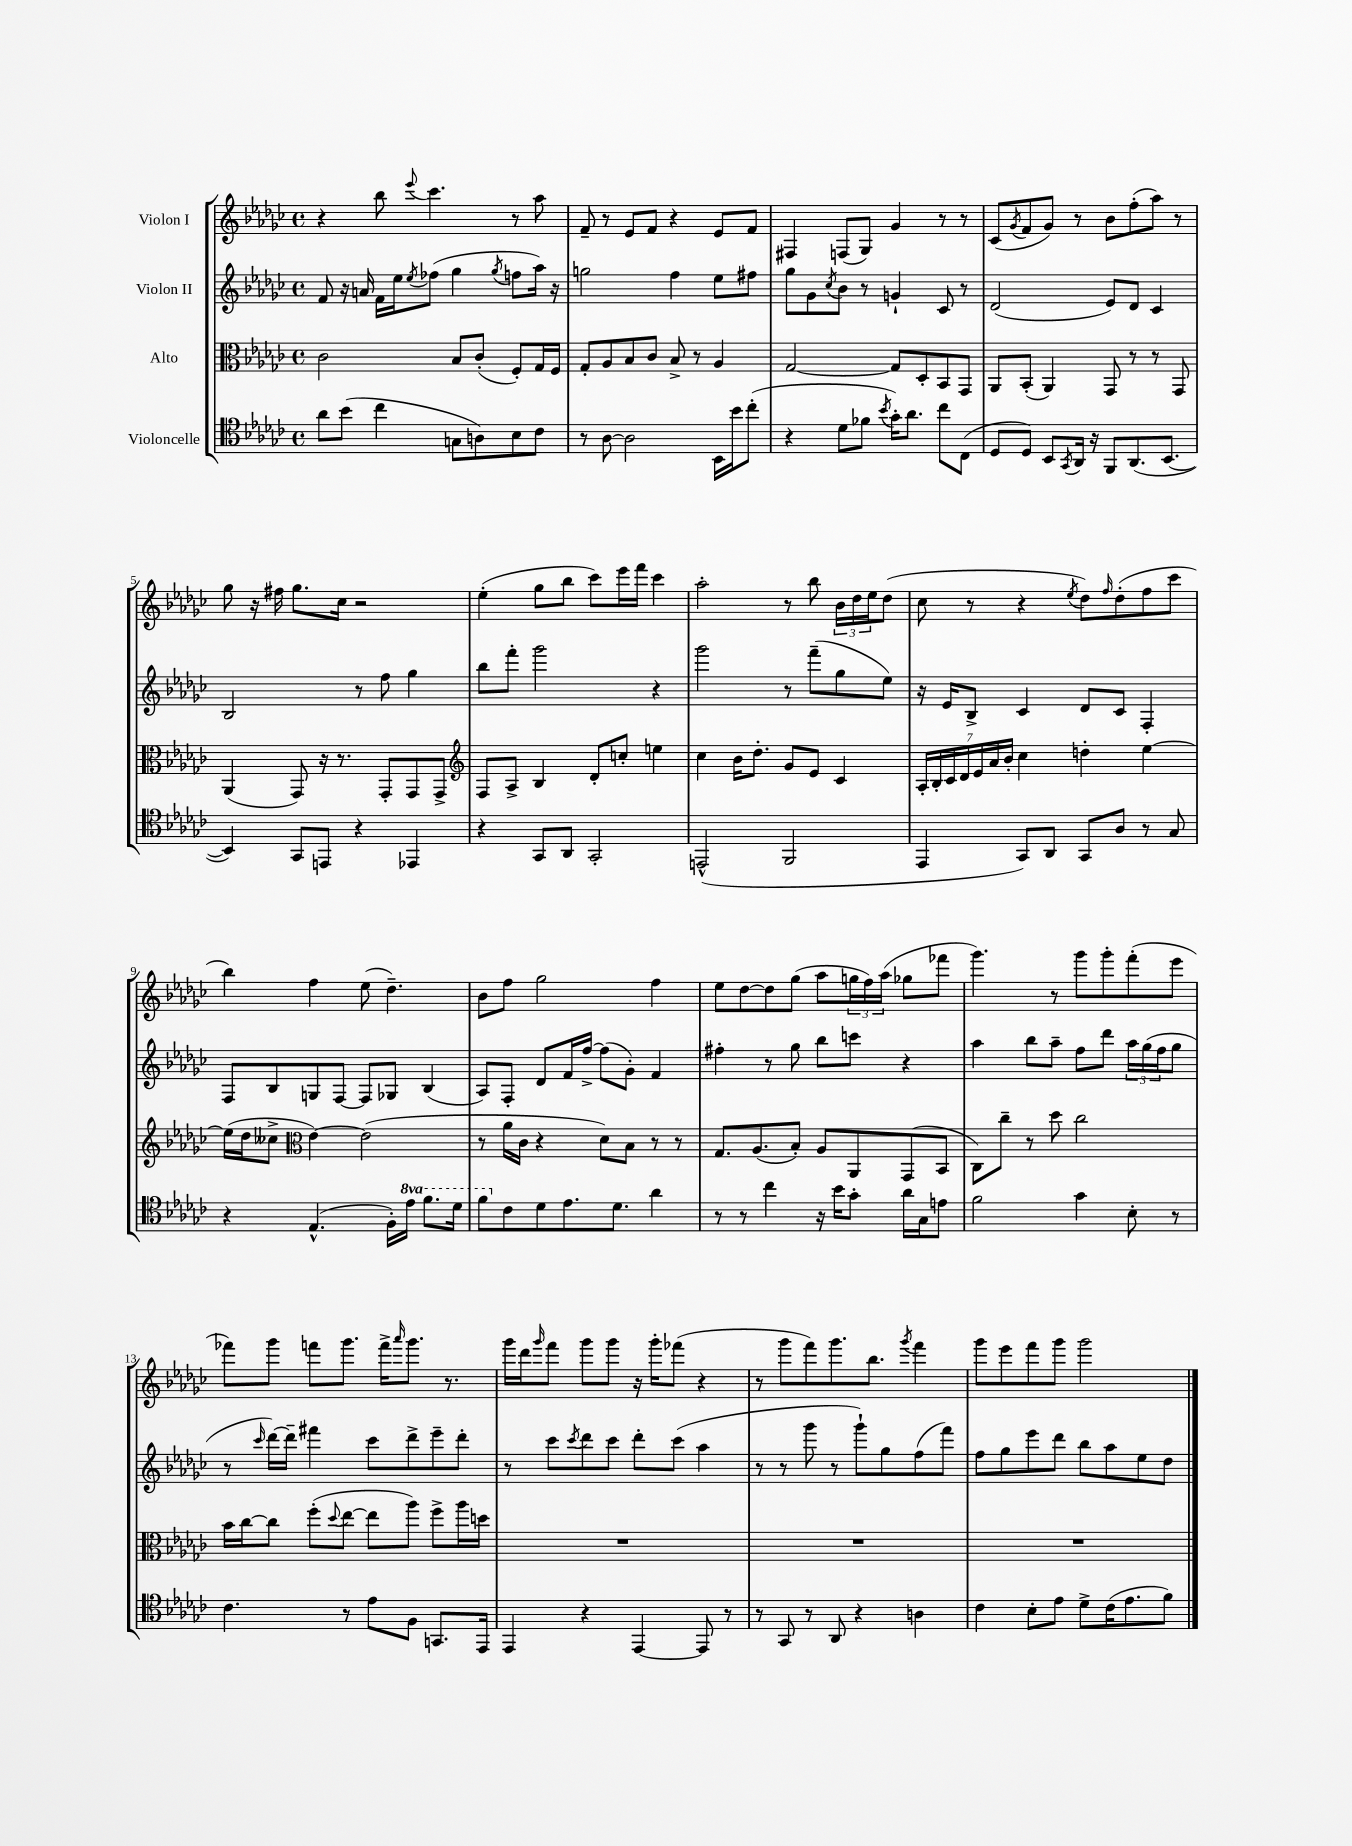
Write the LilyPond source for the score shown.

<<
\new StaffGroup <<
\new Staff = "s0" \with { instrumentName = "Violon I" } {
    \clef treble \key ges \major \defaultTimeSignature \time 4/4
    r4 bes''8 \appoggiatura { ees'''8 } ces'''4. r8 aes''8 |
    f'8-- r8 ees'8 f'8 r4 ees'8 f'8 |
    fis4 f8( ges8) ges'4 r8 r8 |
    ces'8( \acciaccatura { ges'8 } f'8 ges'8) r8 bes'8 f''8-.( aes''8) r8 |
    ges''8 r16 fis''16 ges''8. ces''16 r2 |
    ees''4-.( ges''8 bes''8 ces'''8) ees'''16 f'''16 ces'''4 |
    aes''2-. r8 bes''8 \tuplet 3/2 { bes'16 des''16 ees''16 } des''8( |
    ces''8 r8 r4 \acciaccatura { ees''8 } des''8) \grace { f''16 } des''8-.( f''8 ces'''8 |
    bes''4) f''4 ees''8( des''4.--) |
    bes'8 f''8 ges''2 f''4 |
    ees''8 des''8~ des''8 ges''8( aes''8 \tuplet 3/2 { g''16 f''16) aes''16( } ges''8 fes'''8 |
    ges'''4.) r8 ges'''8 ges'''8-. f'''8-.( ees'''8 |
    fes'''8) ges'''8 f'''8 ges'''8. f'''16-> \grace { aes'''16 } ges'''8. r8. |
    ges'''16 des'''16 \grace { ges'''16 } f'''8 ges'''8 ges'''8 r16 ges'''16-. fes'''8( r4 |
    r8 ges'''8 f'''8) ges'''8. bes''8. \acciaccatura { ges'''8 } f'''4 |
    ges'''8 ees'''8 f'''8 ges'''8 ges'''2 \bar "|." |
}
\new Staff = "s1" \with { instrumentName = "Violon II" } {
    \clef treble \key ges \major \defaultTimeSignature \time 4/4
    f'8 r16 a'16 f'16 ees''16 \acciaccatura { ees''8 } fes''8( ges''4 \acciaccatura { ges''8 } f''8 aes''16) r16 |
    g''2 f''4 ees''8 fis''8 |
    ges''8 ges'8 \acciaccatura { ces''8 } bes'8 r8 g'4-! ces'8 r8 |
    des'2( ees'8) des'8 ces'4 |
    bes2 r8 f''8 ges''4 |
    bes''8 f'''8-. ges'''2 r4 |
    ges'''2 r8 f'''8--( ges''8 ees''8) |
    r16 ees'16 bes8-> ces'4 des'8 ces'8 f4-. |
    f8 bes8 g8 f8~ f8 ges8 bes4( |
    aes8) f8-. des'8 f'16 f''16~-> f''8( ges'8-.) f'4 |
    fis''4-. r8 ges''8 bes''8 c'''8 r4 |
    aes''4 bes''8 aes''8-- f''8 des'''8 \tuplet 3/2 { aes''16 ges''16( f''16 } ges''8 |
    r8 \grace { ces'''16 } des'''16~) des'''16-- fis'''4 ces'''8 des'''8-> ees'''8-- des'''8-. |
    r8 ces'''8 \acciaccatura { ces'''8 } des'''8 ces'''8 des'''8-. ces'''8( aes''4 |
    r8 r8 ges'''8 r8 ges'''8-!) ges''8 f''8( f'''8) |
    f''8 ges''8 ees'''8 des'''8 bes''8 aes''8 ees''8 des''8 \bar "|." |
}
\new Staff = "s2" \with { instrumentName = "Alto" } {
    \clef alto \key ges \major \defaultTimeSignature \time 4/4
    ces'2 bes8 ces'8-.( f8-.) ges16 f16 |
    ges8-. aes8 bes8 ces'8 bes8-> r8 aes4 |
    ges2~ ges8 des8-. bes,8 ges,8 |
    aes,8 bes,8-.( aes,4) ges,8 r8 r8 ges,8 |
    aes,4( ges,8) r16 r8. ges,8-. ges,8 ges,8-> |
    \clef treble f8 aes8-> bes4 des'8-. c''8-. e''4 |
    ces''4 bes'16 des''8.-. ges'8 ees'8 ces'4 |
    \tuplet 7/4 { aes16-. bes16-. ces'16 des'16 ees'16 aes'16 bes'16-. } ces''4 d''4-. ees''4~ |
    ees''16( des''16 ceses''8-> \clef alto ees'4~) ees'2( |
    r8 aes'16 ces'16 r4 des'8) bes8 r8 r8 |
    ges8. aes8.( bes8-.) aes8 aes,8 ges,8( bes,8 |
    ces8) ces''8-- r8 des''8 ces''2 |
    bes'16 ces''16~ ces''8 f''8-.( \appoggiatura { des''8 } ees''8~ ees''8 aes''8) f''8-> aes''16 d''16 |
    R1 |
    R1 |
    R1 \bar "|." |
}
\new Staff = "s3" \with { instrumentName = "Violoncelle" } {
    \clef tenor \key ges \major \defaultTimeSignature \time 4/4 \set Staff.ottavationMarkups = #ottavation-simple-ordinals
    aes'8 bes'8( ces''4 g8 a8) bes8 ces'8 |
    r8 aes8~ aes2 bes,16 bes'16 ces''8-.( |
    r4 des'8 fes'8 \acciaccatura { bes'8 } ges'16-.) aes'8. ces''8 ces8( |
    des8 des8) bes,8 \acciaccatura { ges,8 } aes,16 r16 f,8 aes,8.( bes,8.~ |
    bes,4) ges,8 e,8 r4 ees,4 |
    r4 ges,8 aes,8 ges,2-. |
    e,2-^( f,2 |
    ees,4 ges,8) aes,8 ges,8 aes8 r8 ges8 |
    r4 ees4.-^( f16-.) \ottava #1 ees''16 f''8. des''16 |
    f''8 \ottava #0 ces'8 des'8 ees'8. des'8. aes'4 |
    r8 r8 ces''4 r16 bes'16 ges'8-. aes'16 ges16 e'8 |
    f'2 ges'4 bes8-. r8 |
    ces'4. r8 ees'8 f8 g,8. ees,16 |
    ees,4 r4 ees,4~ ees,8 r8 |
    r8 ges,8 r8 aes,8 r4 a4 |
    ces'4 bes8-. ees'8 des'8-> ces'16( ees'8. f'8) \bar "|." |
}
>>
>>
